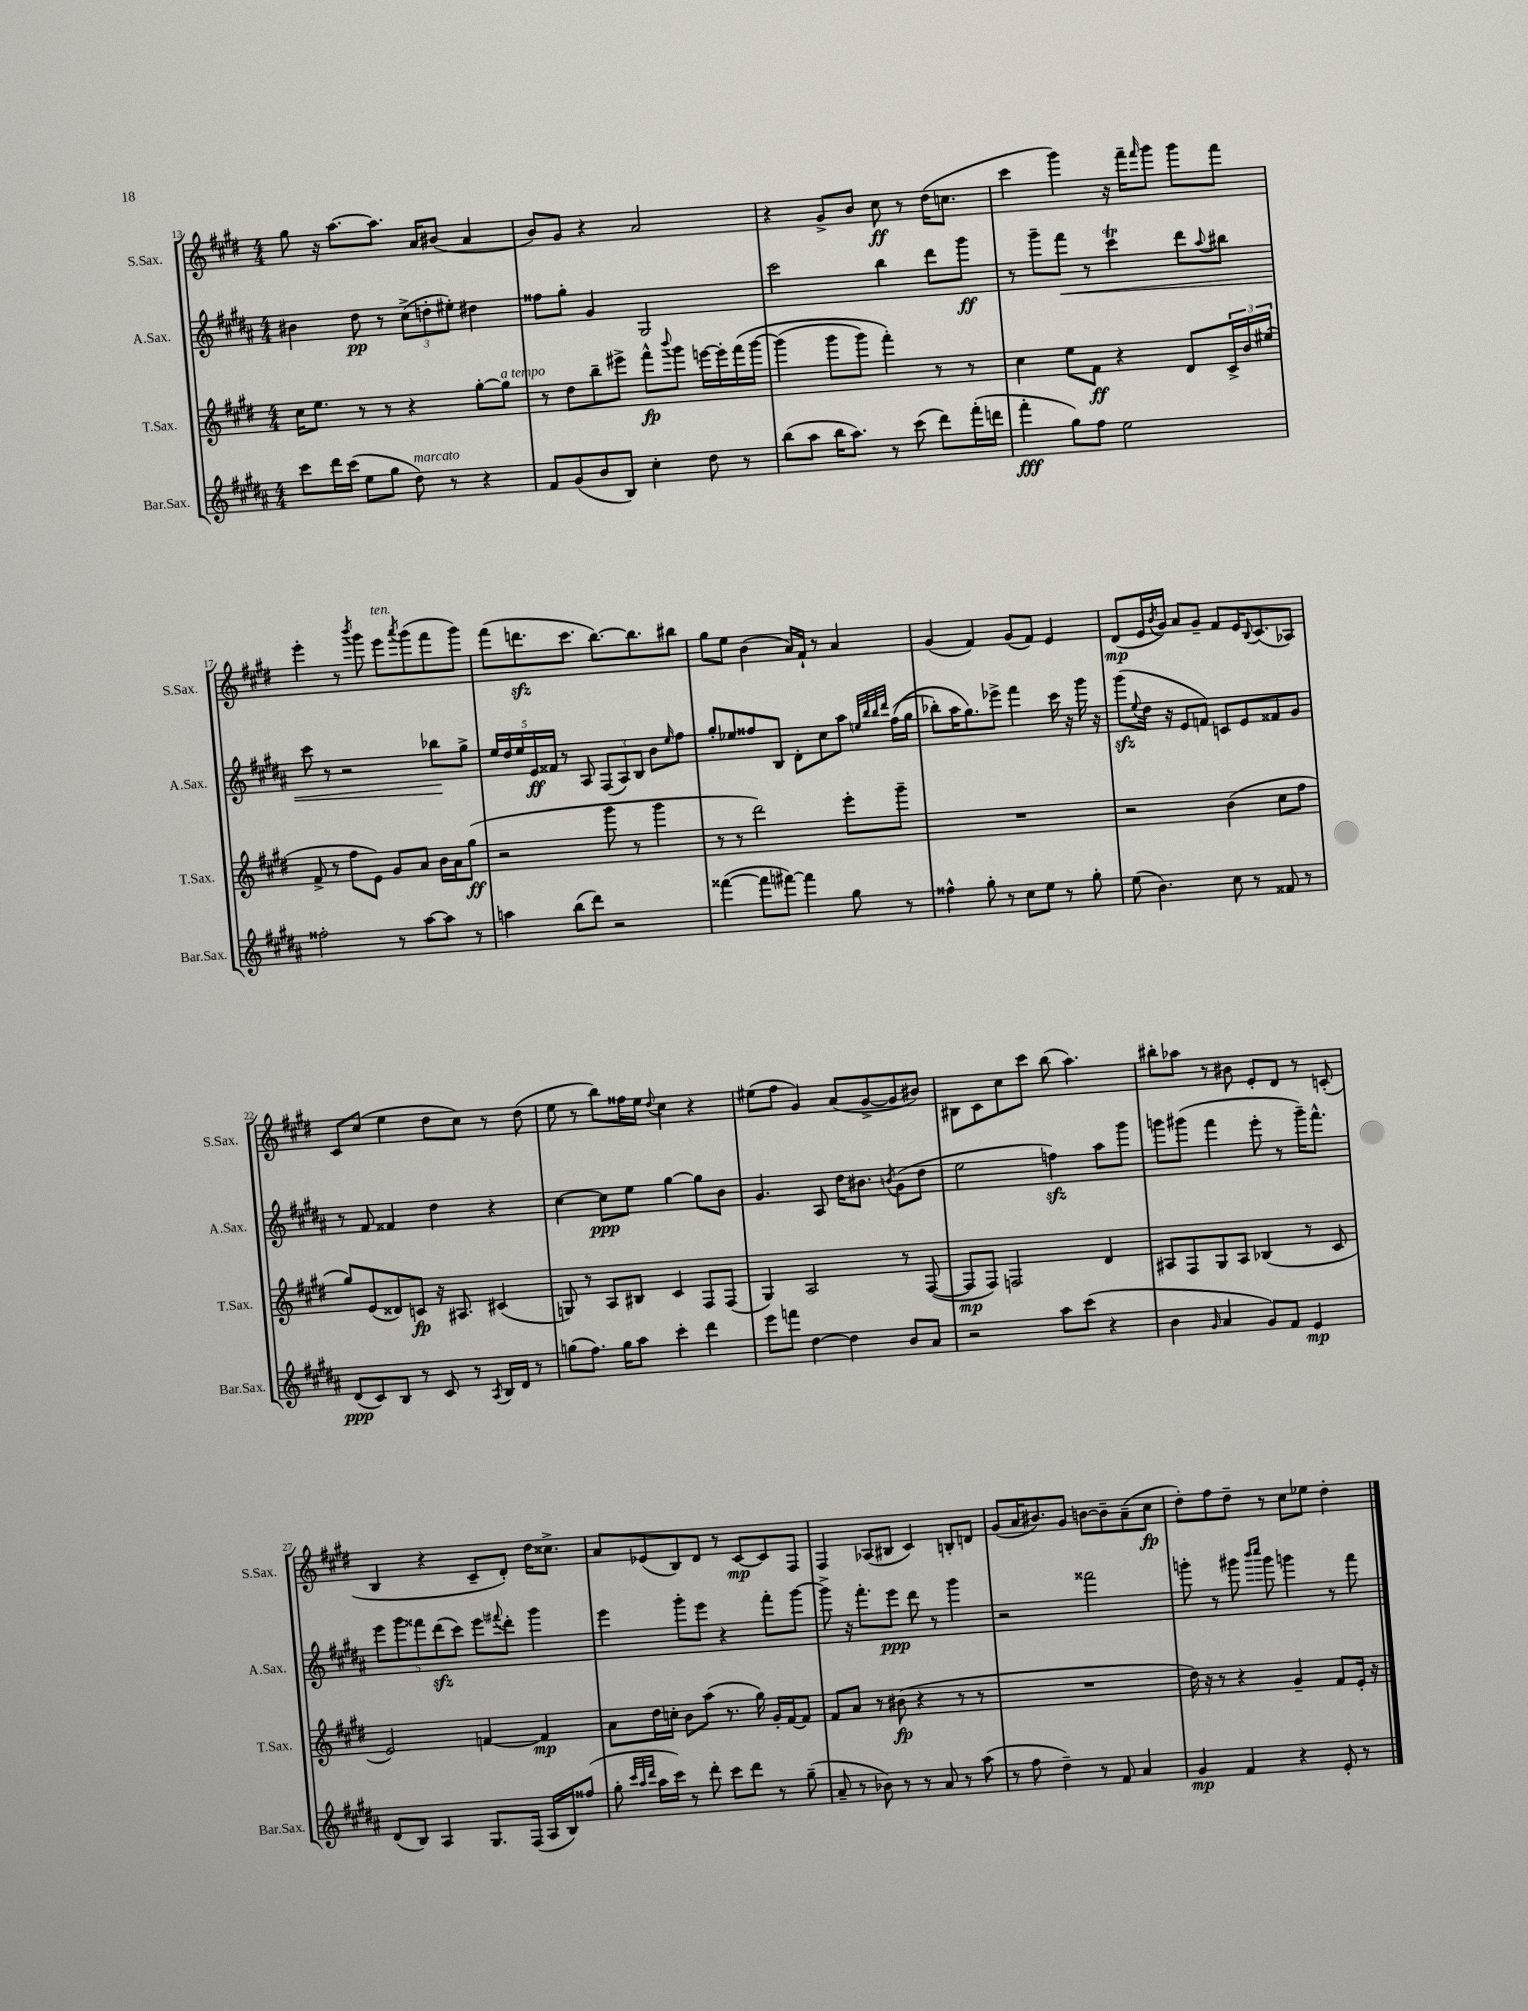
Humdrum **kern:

**kern	**kern	**kern	**kern
*staff4	*staff3	*staff2	*staff1
*clefG2	*clefG2	*clefG2	*clefG2
*k[f#c#g#d#a#]	*k[f#c#g#d#]	*k[f#c#g#d#a#]	*k[f#c#g#d#]
*M4/4	*M4/4	*M4/4	*M4/4
8ccc#	16cc#	4b#	8gg#
.	8.ee	.	.
16ddd#	.	.	16r
(16ccc#	.	.	[8.aa
8ee	8r	8dd#	.
8gg#	8r	8r	8.aa]
8dd#)	4r	(12cc#^	.
.	.	.	16a
.	.	12dd'	.
8r	.	.	(8b#
.	.	12ee#')	.
4r	[8gg#'	4dd#	4a
.	8gg#]	.	.
=	=	=	=
8f#	8r	8ff##	8b)
(8g#	8dd#	8gg#'	8g#
8b	8bb~	4g#	4r
8B)	8eee#^	.	.
4cc#'	8fff#^^	2G#	2a
.	8qqbbb	.	.
.	8ggg#	.	.
8dd#	[16eee	.	.
.	16eee']	.	.
8r	&(16fff#	.	.
.	[16ggg#	.	.
=	=	=	=
(8bb	(4ggg#]	2ccc#	4r
8aa#	.	.	.
16bb	8ggg#	.	8g#^
8.aa#)	.	.	.
.	8ggg#)	.	8b
8r	4fff#'&)	4bb	8cc#
(8ccc#	.	.	8r
8ddd#)	8r	8ddd#	(16dd#
.	.	.	8.cc
(16fff#'	8r	8ggg#	.
16ddd	.	.	.
=	=	=	=
4fff#'	4cc#	8r	4ccc#
.	.	8ggg#~	.
8gg#)	8ee	8fff#	4ggg#)
8ff#	8f#	8r	.
2ee	4r	4ccc#	16r
.	.	.	16fff#~
.	.	.	16qqfff#
.	.	.	8ggg#
.	8d#	8ddd#	8ggg#
.	.	8qqaa#	.
.	24c#^	8bb#	8fff#
.	24b	.	.
.	(24ee#	.	.
=	=	=	=
2ff##'	8f#^	8ccc#	4eee'
.	8r	8r	.
.	8ff#	2r	8r
.	.	.	8qbbb
.	8e)	.	8ggg#
8r	8g#	.	8eee
.	.	.	8qaaa
[8aa#	8a	.	(8ggg#
8aa#]	16b	8bb-	8fff#
.	16a	.	.
8r	(8gg#	8gg#^	8ggg#)
=	=	=	=
4aa	2r	20ee	(8fff#
.	.	20dd#	.
.	.	20ee	.
.	.	.	8.ddd
.	.	20e	.
.	.	20f##	.
(8bb	.	8r	.
.	.	.	8.ccc#
8ddd#)	.	8A#	.
2r	8ggg#	(12F#	[8.bb)
.	.	12A#)	.
.	8r	.	.
.	.	12B	.
.	.	.	8.bb]
.	4ggg#	8b	.
.	.	16qqee	.
.	.	8ff#	8bb#
=	=	=	=
([4fff##	8r	8gg#'	8gg#
.	8r	8ee-	8ee
8fff##]	2ddd#)	8ff##	(4b
[8fff#)	.	8B	.
4fff#]	.	8d#'	16a)
.	.	.	16f#`
.	.	8cc#	8r
8gg#	8eee'	8aa#	4a
.	.	32qqee	.
.	.	32qqbb	.
.	.	32qqbb	.
.	.	32qqddd#	.
8r	8ggg#~	&((16ff##	.
.	.	16gg#	.
=	=	=	=
4ff##^^	1r	8bb-')	(4g#
.	.	16aa#	.
.	.	8.gg#&)	.
8gg#'	.	.	4f#)
8r	.	8eee-^	.
8cc#	.	4fff#	(8g#
8ee	.	.	8f#)
8r	.	16ccc#	4e
.	.	16r	.
8gg#'	.	16ggg#	.
.	.	16r	.
=	=	=	=
(8ee	2r	(8ggg#	(8d#
.	.	8qqee	.
4.b)	.	16dd#	16e
.	.	.	8qb
.	.	16r	16g#)
.	.	8e	8a
.	.	8f)	8g#~
8cc#	(4b	8c	8f#
8r	.	8e	16e
.	.	.	8qqB
.	.	.	(8.c#
8f##	8cc#	8f##	.
8r	8ff#	8g#	8A-)
=	=	=	=
(8d#	8gg#)	8r	8c#
8c#)	(8e	8f#	(8cc#
8B	8d##)	4f##	4ee
8r	8c	.	.
8c#	16r	4dd#	8dd#
.	8.A#	.	.
8r	.	.	8cc#)
8qA#	.	.	.
16B	(4c#	4r	8r
16d#	.	.	.
8r	.	.	(8dd#
=	=	=	=
(8gg	8G)	[4cc#	8ee
8.ff#)	8r	.	8r
.	8A	8cc#]	8bb)
16gg	.	.	.
8aa#	8B#	8ee	16ff##
.	.	.	16ee
.	.	.	8qqdd#
4ccc#'	4c#	[4gg#	4cc#
4ddd#	8F#	8gg#]	4r
.	(8F#	8b	.
=	=	=	=
8eee	4G#)	4.g#	(8ee#
8fff	.	.	8ff#
[4dd#	2A	.	4g#)
.	.	8A#	.
4dd#]	.	16dd#	(8a
.	.	8.b#	.
.	.	.	[8g#^
.	.	8qb	.
8b	8r	(8g#	8g#]
8a#	([8F#	8dd#	8b#)
=	=	=	=
2r	8F#]	2ee	8B#
.	8F#)	.	8c#
.	2F	.	8cc#
.	.	.	8ccc#
8aa#	.	4ff)	(8bb
(8ccc#	.	.	4.aa)
4r	4d#	8aa#	.
.	.	8ggg#	.
=	=	=	=
4b	8A#	8ggg	8bb#'
.	8F#	(8ggg#	8aa-
16qqg#	.	.	.
4a#	8G#	4fff#	8r
.	8A#	.	8b#
8g#)	(4B-	8eee'	8e'
8f#	.	8r	8d#
4e	8r	16ggg#~)	8r
.	.	8.fff#^^	.
.	8c#	.	(8c'
=	=	=	=
(8d#	2e)	10eee	4B
.	.	10ggg#	.
8B)	.	.	.
.	.	10fff##	.
4A#	.	.	4r
.	.	(10ddd#	.
.	.	10ccc#)	.
8.G#	[4f	8eee	8c#~
.	.	8qqfff#	.
.	.	8ddd#'	8d#')
(16F#	.	.	.
16A#	4f]	4ggg#	16dd#
16B)	.	.	8.cc##^
(8ff##	.	.	.
=	=	=	=
8gg#'	8a	4eee	8a
32qqccc#	.	.	.
32qqaa#	.	.	.
32qqddd#	.	.	.
16aa#	16dd#	.	(8e-
16ccc#)	16cc'	.	.
8r	8b	8ggg#'	8B)
8ddd#'	(8aa	8eee	8d#
8ccc#	8.r	4r	8r
8ddd#	.	.	[8c#
.	16gg#)	.	.
8r	16g#'	8fff#'	8c#]
.	[16f#	.	.
(8gg#~	8f#]	[8ggg#	8F#
=	=	=	=
8a#~	8f#	8ggg#^]	4F#
8r	8a	16r	.
.	.	8.fff#'	.
8b-)	8r	.	(8A-
8r	(8b#	8eee	8B#
8r	4r	8ddd#	4c#)
8a#	.	8r	.
8r	8r	4ggg#	8B'
(8aa#	8r	.	8d
=	=	=	=
8r	1r	2r	(8g#
8ff#	.	.	16a
.	.	.	8.b#)
4dd#~)	.	.	.
.	.	.	8g#
8r	.	2fff##	[8b
8f#	.	.	8b~]
4a#	.	.	(8a~
.	.	.	8cc#
=	=	=	=
4g#	16dd#)	8ggg'	8dd#')
.	16r	.	.
.	8r	8r	8ff#
4f#	4r	8ggg#	8dd#~
.	.	16qqbbb	.
.	.	16qqcccc#	.
.	.	8ggg#	8r
4r	4g#~	4ggg	8cc#
.	.	.	8ee-
8e'	8f#	8r	4dd#'
8r	16e'	8fff#	.
.	16r	.	.
==	==	==	==
*-	*-	*-	*-
